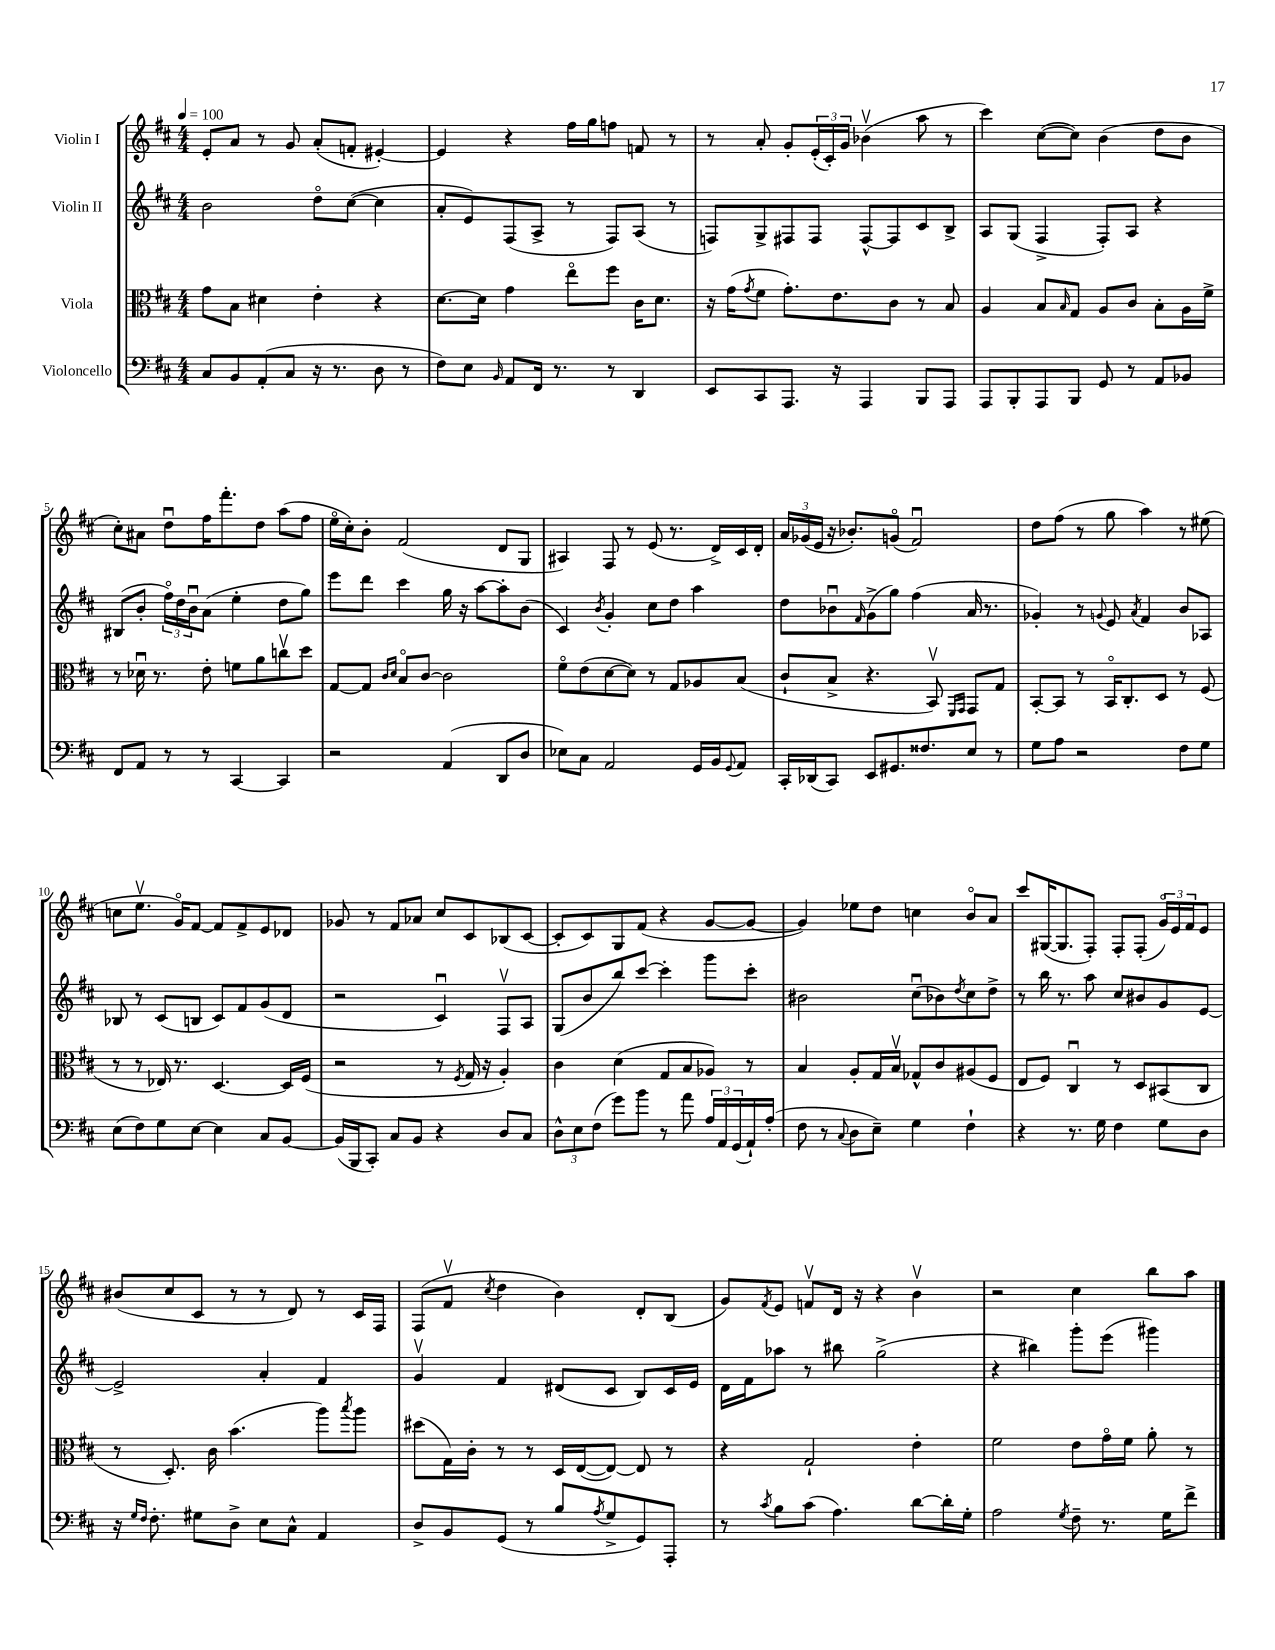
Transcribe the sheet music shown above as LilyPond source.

<<
\new StaffGroup <<
\new Staff = "s0" \with { instrumentName = "Violin I" } {
    \clef treble \key d \major \numericTimeSignature \time 4/4 \tempo 4 = 100
    e'8-. a'8 r8 g'8 a'8-.( f'8-. eis'4~-.) |
    eis'4 r4 fis''16 g''16 f''8 f'8 r8 |
    r8 a'8-. g'8-. \tuplet 3/2 { e'16-.( cis'16-.) g'16 } bes'4\upbow( a''8 r8 |
    cis'''4) cis''8~( cis''8) b'4( d''8 b'8 |
    cis''8-.) ais'8 d''8\downbow fis''16 fis'''8.-. d''8 a''8( fis''8 |
    e''16\flageolet cis''16-.) b'8-. fis'2( d'8 g8 |
    ais4) fis8 r8 e'8( r8. d'16->) cis'16 d'16-. |
    \tuplet 3/2 { a'16 ges'16( e'16 } r16 bes'8.-.) g'8\flageolet( fis'2\downbow) |
    d''8 fis''8( r8 g''8 a''4) r8 eis''8( |
    c''8 e''8.\upbow g'16\flageolet) fis'8~ fis'8 fis'8-> e'8 des'8 |
    ges'8 r8 fis'8 aes'8 cis''8 cis'8 bes8( cis'8~ |
    cis'8-. cis'8) g8 fis'8( r4 g'8~ g'8~ |
    g'4) ees''8 d''8 c''4 b'8\flageolet a'8 |
    cis'''8 gis16~( gis8. fis8-.) fis8-. fis8-.( \tuplet 3/2 { g'16\flageolet) e'16 fis'16 } e'8 |
    bis'8( cis''8 cis'8 r8 r8 d'8) r8 cis'16 fis16 |
    fis8( fis'8\upbow \acciaccatura { cis''8 } d''4 b'4) d'8-. b8( |
    g'8) \acciaccatura { fis'8 } e'8 f'8\upbow d'16 r16 r4 b'4\upbow |
    r2 cis''4 b''8 a''8 \bar "|." |
}
\new Staff = "s1" \with { instrumentName = "Violin II" } {
    \clef treble \key d \major \numericTimeSignature \time 4/4
    b'2 d''8\flageolet cis''8~( cis''4 |
    a'8-. e'8) fis8( a8-> r8 fis8) a8( r8 |
    f8) g8-> fis8 fis8 fis8~-^ fis8 cis'8 b8-> |
    a8 g8( fis4-> fis8-.) a8 r4 |
    bis8( b'8-. \tuplet 3/2 { fis''16\flageolet) d''16 b'16\downbow } a'8( e''4-. d''8 g''8) |
    e'''8 d'''8 cis'''4 g''16 r16 a''8~ a''8-. b'8( |
    cis'4) \acciaccatura { b'8 } g'4-. cis''8 d''8 a''4 |
    d''8 bes'8\downbow \grace { fis'16 } g'8->( g''8) fis''4( a'16 r8. |
    ges'4-.) r8 \appoggiatura { g'8 } e'8 \acciaccatura { a'8 } fis'4 b'8 aes8 |
    bes8 r8 cis'8( b8 cis'8) fis'8 g'8( d'8 |
    r2 cis'4\downbow) fis8\upbow a8 |
    g8( b'8 b''8) cis'''8~ cis'''4-. g'''8 cis'''8-. |
    bis'2 cis''8\downbow( bes'8) \acciaccatura { d''8 } cis''8 d''8-> |
    r8 b''16 r8. a''8 cis''8 bis'8 g'8 e'8~ |
    e'2-> a'4-. fis'4 |
    g'4\upbow fis'4 dis'8( cis'8 b8) cis'16 e'16 |
    d'16 fis'16 aes''8 r8 bis''8 g''2->( |
    r4 bis''4) g'''8-. e'''8( gis'''4) \bar "|." |
}
\new Staff = "s2" \with { instrumentName = "Viola" } {
    \clef alto \key d \major \numericTimeSignature \time 4/4
    g'8 b8 dis'4 e'4-. r4 |
    d'8.~ d'16 g'4 e''8\flageolet fis''8 cis'16 d'8. |
    r16 g'16( \acciaccatura { g'8 } fis'8 g'8.-.) e'8. cis'8 r8 b8 |
    a4 b8 \grace { b16 } g8 a8 cis'8 b8-. a16 fis'16-> |
    r8 des'16\downbow r8. e'8-. f'8 a'8 c''8\upbow d''8 |
    g8~ g8 \grace { cis'16 d'16 } b8\flageolet cis'8~ cis'2 |
    fis'8\flageolet e'8( d'8~ d'8) r8 g8 aes8 b8( |
    cis'8-! b8-> r4. b,8\upbow) \grace { fis,16 g,16 } g,8 g8 |
    b,8~-. b,8 r8 b,16\flageolet cis8.-. d8 r8 fis8( |
    r8 r8 ees16) r8. d4.~ d16 fis16( |
    r2 r8 \acciaccatura { fis8 } g16 r16 a4-.) |
    cis'4 d'4( g8 b8 aes8) r8 |
    b4 a8-. g16 b16\upbow ges8-^ cis'8 ais8( fis8 |
    e8 fis8) cis4\downbow r8 d8 bis,8( cis8 |
    r8 d8.-.) cis'16 b'4.( a''8) \acciaccatura { b''8 } a''8 |
    dis''8( g16) cis'16-. r8 r8 d16 e16~( e8~) e8 r8 |
    r4 g2-! e'4-. |
    fis'2 e'8 g'16\flageolet fis'16 a'8-. r8 \bar "|." |
}
\new Staff = "s3" \with { instrumentName = "Violoncello" } {
    \clef bass \key d \major \numericTimeSignature \time 4/4
    cis8 b,8 a,8-.( cis8 r16 r8. d8 r8 |
    fis8) e8 \grace { b,16 } a,8 fis,16 r8. r8 d,4 |
    e,8 cis,8 a,,8. r16 a,,4 b,,8 a,,8 |
    a,,8 b,,8-. a,,8 b,,8 g,8 r8 a,8 bes,8 |
    fis,8 a,8 r8 r8 cis,4~ cis,4 |
    r2 a,4( d,8 d8 |
    ees8) cis8 a,2 g,16 b,16 \appoggiatura { g,8 } a,8 |
    cis,16-. des,16( cis,8) e,8 gis,8. fisis8. e8 r8 |
    g8 a8 r2 fis8 g8 |
    e8( fis8) g8 e8~ e4 cis8 b,8~ |
    b,16( b,,16 cis,8-.) cis8 b,8 r4 d8 cis8 |
    \tuplet 3/2 { d8-^ e8 fis8( } g'8) b'8 r8 a'8 \tuplet 3/2 { a16 a,16 g,16( } a,16-!) a16-.( |
    fis8 r8 \appoggiatura { cis8 } d8 e8--) g4 fis4-! |
    r4 r8. g16 fis4 g8 d8 |
    r16 \grace { g16 fis16 } fis8.-. gis8 d8-> e8 cis8-^ a,4 |
    d8-> b,8 g,8( r8 b8 \acciaccatura { a8 } g8-> g,8) a,,8-. |
    r8 \acciaccatura { cis'8 } b8 cis'8( a4.) d'8~ d'16-. g16-. |
    a2 \acciaccatura { g8 } fis8-- r8. g16 fis'8-> \bar "|." |
}
>>
>>
